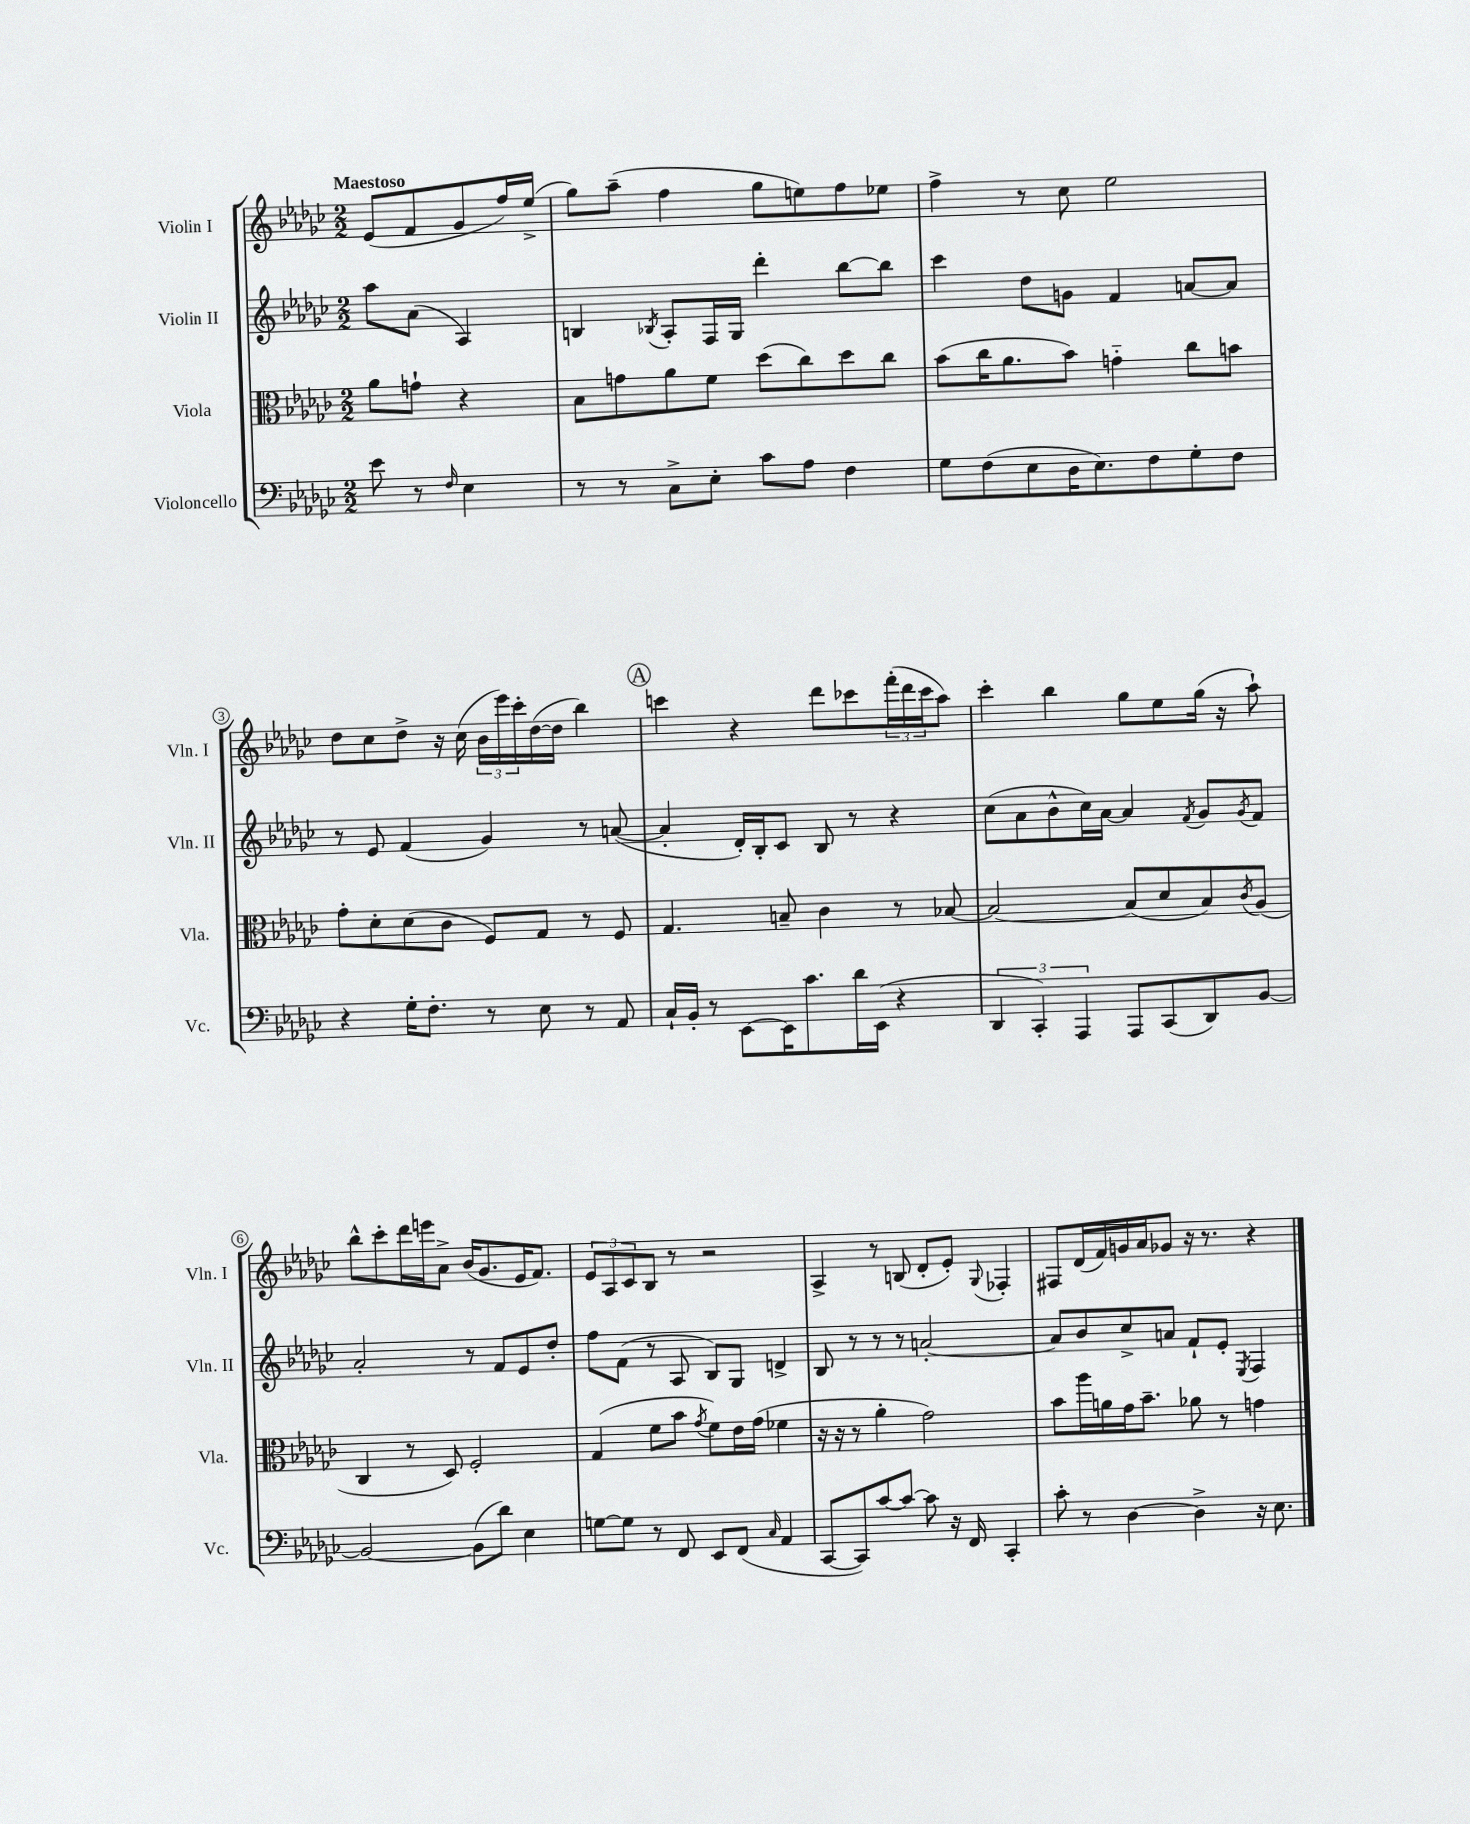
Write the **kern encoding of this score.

**kern	**kern	**kern	**kern
*staff4	*staff3	*staff2	*staff1
*clefF4	*clefC3	*clefG2	*clefG2
*k[b-e-a-d-g-c-]	*k[b-e-a-d-g-c-]	*k[b-e-a-d-g-c-]	*k[b-e-a-d-g-c-]
*M2/2	*M2/2	*M2/2	*M2/2
8e-	8a-	8aa-	(8e-
8r	8g`	(8a-	8f
16qqF	.	.	.
4E-	4r	4A-)	8g-
.	.	.	16ff)
.	.	.	(16ee-^
=	=	=	=
8r	8B-	4B	8gg-)
8r	8g	.	(8aa-~
.	.	8qB-	.
8C-^	8a-	8A-'	4ff
8E-'	8f	16F	.
.	.	16G-	.
8c-	(8dd-	4ddd-'	8gg-
8A-	8cc-)	.	8ee)
4F	8dd-	[8bb-	8ff
.	8cc-	8bb-]	8ee-
=	=	=	=
8G-	(8b-	4ccc-	4ff^
(8F	16cc-	.	.
.	8.a-	.	.
8E-	.	8dd-	8r
16D-	8b-)	8g	8cc-
8.E-)	.	.	.
.	4g'~	4f	2ee-
8F	.	.	.
8G-'	8cc-	[8a	.
8F	8b	8a]	.
=	=	=	=
4r	8g-'	8r	8dd-
.	8d-'	8e-	8cc-
16G-'	(8d-	(4f	8dd-^
8.F'	.	.	.
.	8c-	.	16r
.	.	.	(16cc-
8r	8F)	4g-)	24b-
.	.	.	24eee-)
.	.	.	24ccc-'
8E-	8G-	.	([16dd-
.	.	.	16dd-]
8r	8r	8r	4bb-)
8AA-	8F	([8a	.
=	=	=	=
16C-`	4.G-	4a']	4ccc
16BB-'	.	.	.
8r	.	.	.
[8EE-	.	16d-')	4r
.	.	16B-'	.
16EE-]	8B~	8c-	.
8.c-	.	.	.
.	4c-	8B-	8ddd-
16d-	.	8r	8ccc-
(16EE-	.	.	.
4r	8r	4r	(24fff'
.	.	.	24ddd-
.	.	.	24ccc-
.	[8B-	.	8aa-)
=	=	=	=
6DD-	2B-_	(8cc-	4ccc-'
.	.	8a-	.
6CC-')	.	.	.
.	.	8b-^^	4bb-
6AAA-	.	.	.
.	.	16cc-)	.
.	.	[16a-	.
8AAA-	(8B-]	4a-]	8gg-
(8CC-	8d-	.	8ee-
.	.	8qf	.
8DD-)	8B-)	8g-	(16gg-
.	.	.	16r
.	8qc-	8qg-	.
[8BB-	(8A-	8f	8aa-`)
=	=	=	=
2BB-_	4C-	2a-'	8bb-^^
.	.	.	8ccc-'
.	8r	.	16ddd-
.	.	.	16eee
.	8D-)	.	8a-^
(8BB-]	2F'	8r	(16b-
.	.	.	8.g-
8d-)	.	8f	.
4E-	.	8e-	16e-
.	.	.	8.f)
.	.	8dd-'	.
=	=	=	=
[8G	(4G-	8ff	12e-
.	.	.	12A-
8G]	.	(8f	.
.	.	.	12c-
8r	8f	8r	8B-
8FF	8b-	8A-	8r
.	8qg-	.	.
8EE-	8f)	8B-)	2r
(8FF	16e-	8G-	.
.	(16g-	.	.
16qqC-	.	.	.
4AA-	4f-	4d^	.
=	=	=	=
[8CC-	16r	8B-	4A-^
.	16r	.	.
8CC-])	8r	8r	.
[8c-	4a-'	8r	8r
8c-_	.	8r	(8B
8c-]	2g-)	[2a'	8d-'
16r	.	.	8e-')
16FF	.	.	.
.	.	.	8qqG-
4CC-'	.	.	4F-'
=	=	=	=
8c-'	8b-	8a]	8F#
8r	16aa-	8b-	(16d-
.	16a	.	16f)
[4D-	16g-	8cc-^	16g
.	8.b-~	.	16a-
.	.	8a	8g-
4D-^]	8a-	8f`	16r
.	.	.	8.r
.	8r	8e-'	.
.	.	8qE-	.
16r	4g	4F	4r
8.E-	.	.	.
==	==	==	==
*-	*-	*-	*-
